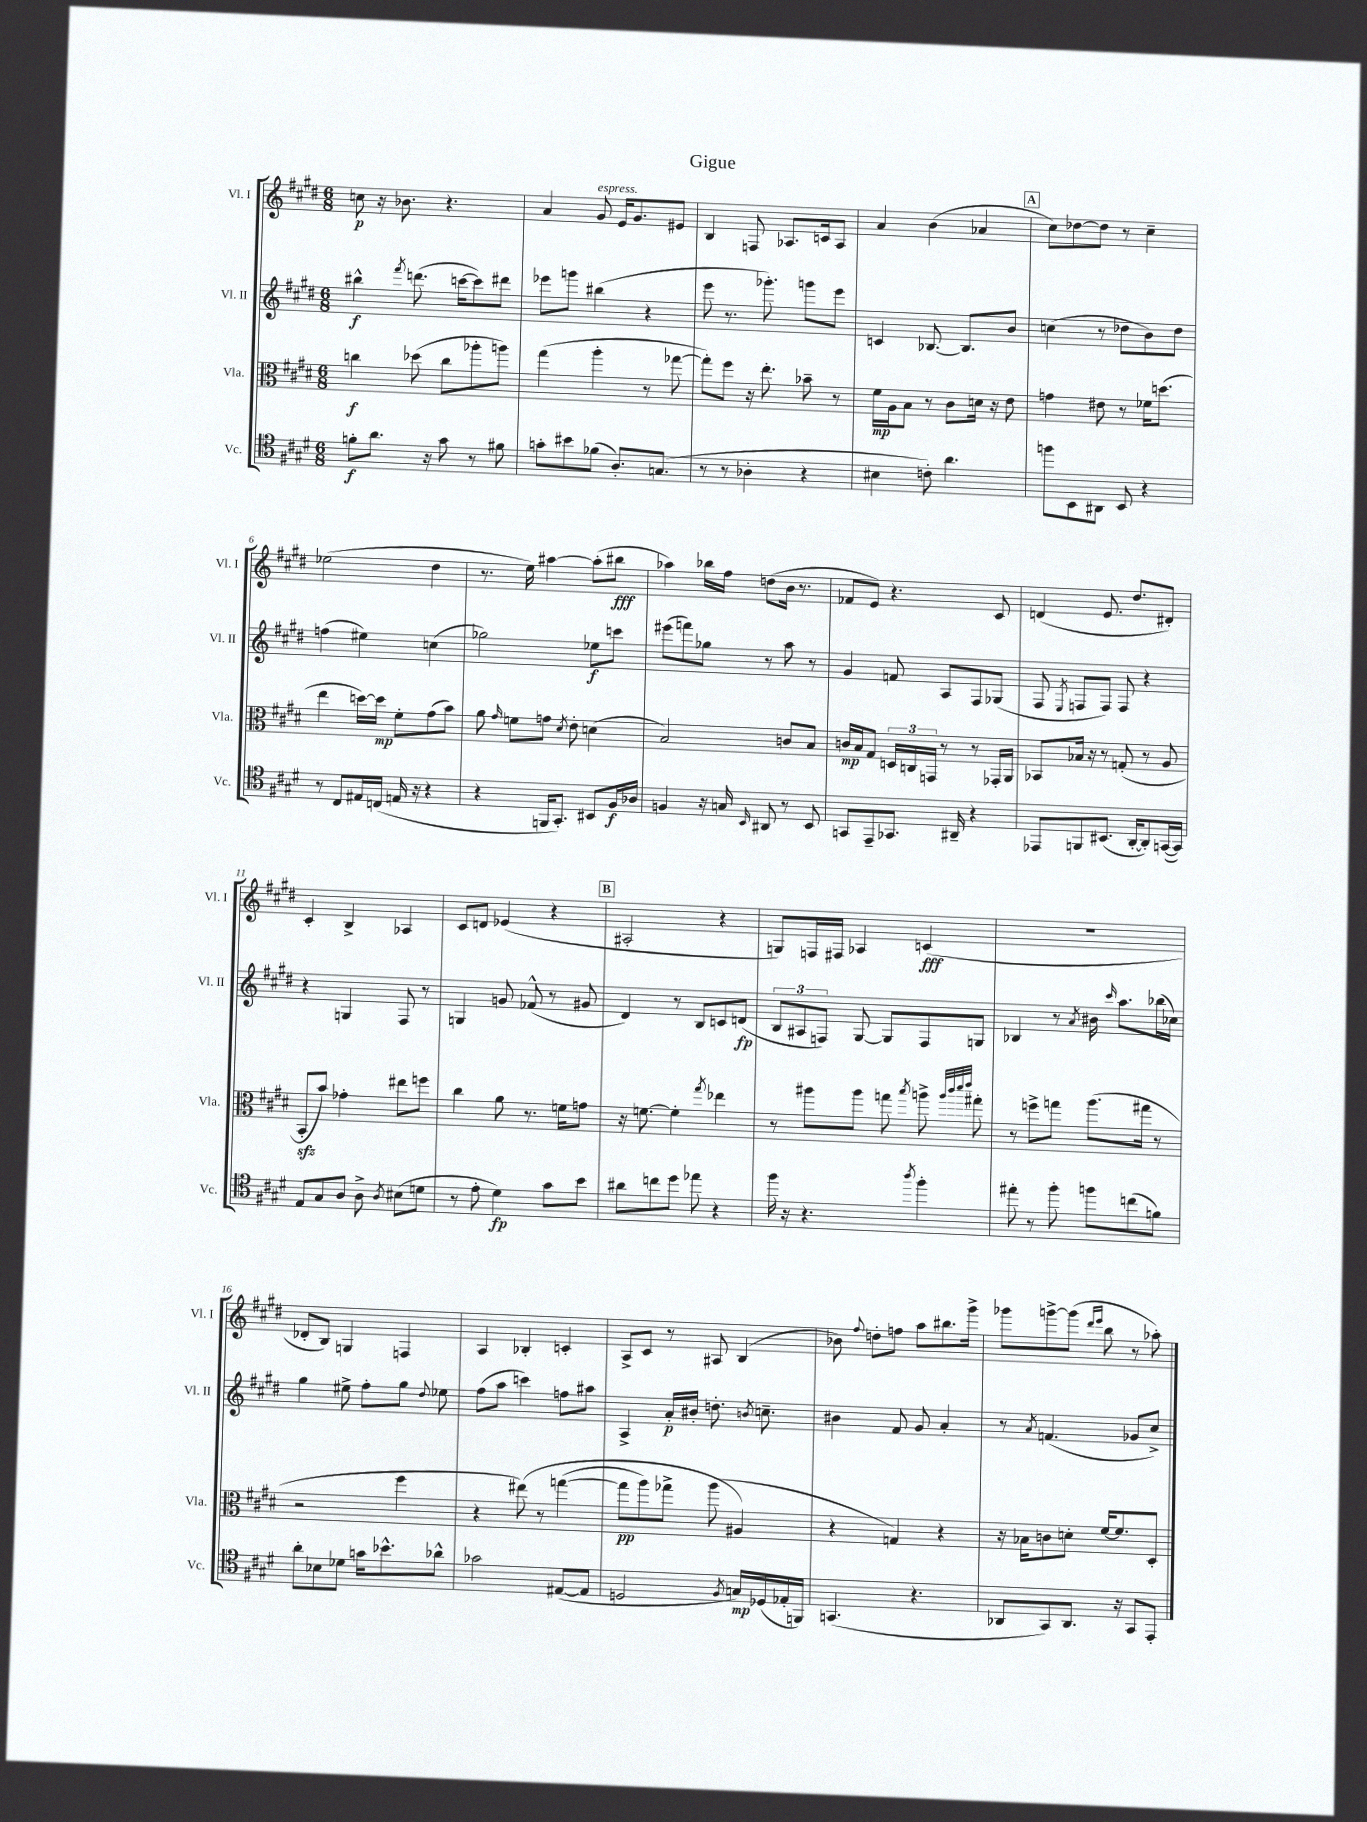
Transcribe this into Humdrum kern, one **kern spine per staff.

**kern	**kern	**kern	**kern
*staff4	*staff3	*staff2	*staff1
*clefC4	*clefC3	*clefG2	*clefG2
*k[f#c#g#d#]	*k[f#c#g#d#]	*k[f#c#g#d#]	*k[f#c#g#d#]
*M6/8	*M6/8	*M6/8	*M6/8
8f'	4cc	4bb#^^	8cc
8.a	.	.	16r
.	.	.	8.b-
.	.	8qfff#	.
.	(8dd-	(8.ddd	.
16r	.	.	.
8g#	8cc	.	4.r
.	.	[16ccc	.
8r	8aa-'	8ccc])	.
8f#	8aa)	8ddd#	.
=	=	=	=
8g'	(4gg#	8eee-	4a
8b#	.	8ggg	.
(8f-	4aa'	(4bb#	8g#
8.A')	.	.	16e
.	.	.	8.g#
.	8r	4r	.
(8.G	.	.	.
.	[8gg-	.	8e#
=	=	=	=
8r	8gg-'])	8eee	4B
8r	8ff#	8.r	.
4A-'	16r	.	8F
.	8.ee'	8.ggg-')	.
.	.	.	8.A-
4r	8b-~	8ggg	.
.	.	.	16c
.	8r	8eee	8A-
=	=	=	=
4B#	16f#	4c	4a
.	16A	.	.
.	8B	.	.
8c')	8r	[8.B-	(4b
4.a	8c#	.	.
.	.	8.B-]	.
.	16d	.	4a-
.	16r	.	.
.	8e	8b	.
=	=	=	=
8ff	4g	(4cc	8cc#)
8BB	.	.	[8dd-
8AA#	8e#	8r	8dd-]
8BB	8r	8dd-	8r
4r	16f-	8b)	4cc#~
.	(8.dd	.	.
.	.	8dd-	.
=	=	=	=
8r	4ee	(4ff	(2ee-
8C#	.	.	.
16E#	[16dd)	4ee#)	.
(16C	16dd]	.	.
16E	8f#'	.	.
16r	.	.	.
4r	(8g#	(4cc	4dd#
.	8b)	.	.
=	=	=	=
4r	8a	2gg-)	8.r
.	16qqg#	.	.
.	8f	.	.
.	.	.	16ee)
16FF	8g	.	[4aa#
8.GG#')	.	.	.
.	8qd#	.	.
.	8e'	.	.
8BB#	(4d	8ee-	(8aa#']
16F#	.	8ccc	8bb#
16A-	.	.	.
=	=	=	=
4F	2B)	(8eee#	4aa-)
.	.	8fff)	.
16r	.	8gg-	16bb-
16G	.	.	16ff#
16qqBB	.	.	.
8AA#	.	8r	(8dd
8r	8c	8aa	16b
.	.	.	8.r
8BB	8B	8r	.
=	=	=	=
8GG	16c	4g#	8f-
.	16B	.	.
8EE~	8G#	.	8e)
8.GG-	24D	8f	4.r
.	24C	.	.
.	24GG	.	.
.	8r	8A	.
16AA#~	.	.	.
4r	8r	8F#	.
.	16GG-'	(8G-	8c#
.	16AA	.	.
=	=	=	=
8EE-	8BB-	8F#	(4d
.	.	8qE	.
8FF	16B-	8F	.
.	16r	.	.
(8.BB#	8r	8F)	8.e
.	(8G'	8F	.
[16AA'	.	.	8.dd#
8AA'])	8r	4r	.
([16GG	8A	.	8d#')
16GG])	.	.	.
=	=	=	=
8E	8BB'	4r	4c#'
8G#	8b)	.	.
8A	4g-'	4G	4B^
8A^	.	.	.
8qA	.	.	.
(8B#	8ee#	8F#	4A-
8d	8ff	8r	.
=	=	=	=
8r	4cc#	4G	8c#
8e'	.	.	8d
4d#)	8a	8g	(4e-
.	8.r	(8f-^^	.
8g#	.	8r	4r
.	16f	.	.
8b	8g	8g#	.
=	=	=	=
8a#	16r	4d#)	2A#'
.	[8.f	.	.
8cc	.	.	.
8dd#	4f']	8r	.
8ee-	.	8B	.
.	8qgg#	.	.
4r	4ee-	8c	4r
.	.	(8d	.
=	=	=	=
16ff#	8r	12B	8G)
16r	.	.	.
.	.	12A#	.
4.r	8aa#	.	16F
.	.	12F)	.
.	.	.	16F#
.	8aa#	[8G#	4A-
.	8gg	8G#]	.
8qaa	8qbb	.	.
4ff#'	8aa^	8F	(4c
.	32qqaa	.	.
.	32qqccc#	.	.
.	32qqddd#	.	.
.	32qqeee	.	.
.	8gg#'	8G	.
=	=	=	=
8ee#'	8r	4B-	2.r
8r	8ff^	.	.
8ff#'	8gg	8r	.
.	.	8qa	.
8ff	(8.aa	16b#	.
.	.	16qqccc#	.
.	.	8.aa	.
(8cc	.	.	.
.	16gg#	.	.
8f)	8r	(16bb-	.
.	.	16cc-)	.
=	=	=	=
8a'	2r	4gg#	8d-'
8B-	.	.	8B)
8d-	.	8ee#^	4G
16g	.	8ff#'	.
8.b-^^	.	.	.
.	4ff#	8gg#	4F
.	.	8qqdd#	.
8a-^^	.	8ee-	.
=	=	=	=
2g-	4r	(8ff#	4A
.	.	8aa	.
.	&(8ee#)	4ccc)	4B-'
.	8r	.	.
([8E#	([4gg	8ff	4c'
8E#]	.	8aa#	.
=	=	=	=
2D	8gg]	4A^	8A^
.	8aa)	.	8c#
.	8gg-^	16a'	8r
.	.	16b#'	.
.	(8aa	8.dd'	8A#
8qF#	.	.	.
16G)	4A#&)	.	(4B
.	.	8qb	.
(16D-	.	8.cc~	.
16E-'	.	.	.
16FF)	.	.	.
=	=	=	=
(4.GG	4r	4b#	8b-)
.	.	.	8qqff#
.	.	.	8dd'
.	4G)	8f#	8ff
4.r	.	8g#	8aa
.	4r	4a'	8.bb#
.	.	.	16ggg#^
=	=	=	=
8AA-	16r	8r	8ggg-
.	16B-	.	.
.	.	8qa	.
8GG#)	8c	(4.f	[8ggg^
8.AA-	8d'	.	(8ggg]
.	.	.	16qqddd#
.	.	.	16qqeee
.	[16f#	.	8bb
16r	8.f#]	.	.
8GG#	.	8g-	8r
8EE'	8D#'	8cc#^)	8aa-')
==	==	==	==
*-	*-	*-	*-
